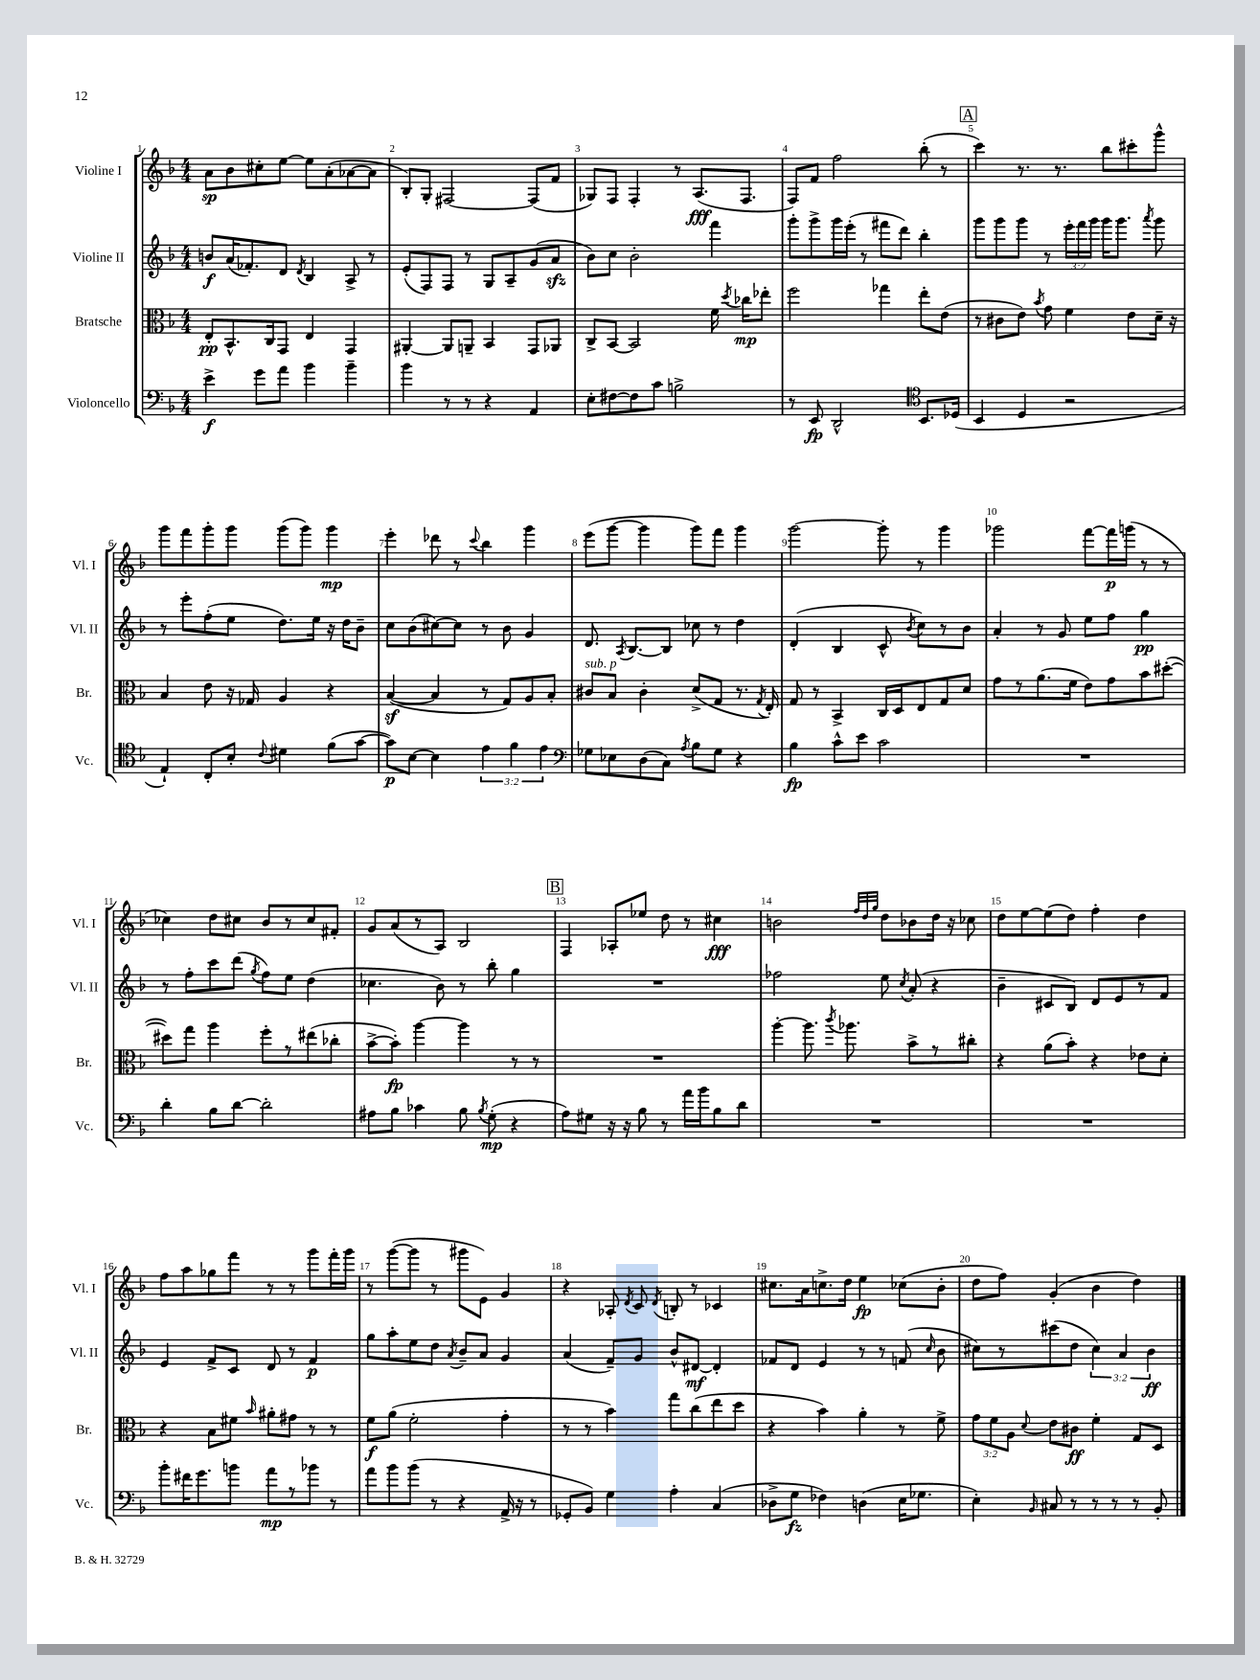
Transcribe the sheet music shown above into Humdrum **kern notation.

**kern	**dynam	**kern	**dynam	**kern	**dynam	**kern	**dynam
*part4	*part4	*part3	*part3	*part2	*part2	*part1	*part1
*staff4	*staff4	*staff3	*staff3	*staff2	*staff2	*staff1	*staff1
*I"Violoncello	*	*I"Bratsche	*	*I"Violine II	*	*I"Violine I	*
*I'Vc.	*	*I'Br.	*	*I'Vl. II	*	*I'Vl. I	*
*clefF4	*	*clefC3	*	*clefG2	*	*clefG2	*
*k[b-]	*	*k[b-]	*	*k[b-]	*	*k[b-]	*
*M4/4	*	*M4/4	*	*M4/4	*	*M4/4	*
=1	=1	=1	=1	=1	=1	=1	=1
4e^\	f	8E'/L	pp	8bn/L	f	8a\L	sp
.	.	8.BB-^^/	.	(16a/K	.	8b-\	.
.	.	.	.	8.f-X'/)	.	.	.
8g\L	.	.	.	.	.	8cc#X'\	.
.	.	16C/k	.	.	.	.	.
8a\J	.	8GG/J	.	8d/J	.	[8ee\J	.
.	.	.	.	8qd/	.	.	.
4b-\	.	4E/	.	4B-/	.	8ee\L]	.
.	.	.	.	.	.	(8a'\	.
4b-~\	.	4GG/	.	8A^/	.	[8a-X\	.
.	.	.	.	8r	.	8a-\J]	.
=2	=2	=2	=2	=2	=2	=2	=2
4b-\	.	[4AA#X'/	.	(8e'/L	.	8B-'/L)	.
.	.	.	.	8F/)	.	8G'/J	.
8r	.	8AA#/L]	.	8F/J	.	[2F#X/	.
8r	.	8AAn~/J	.	8r	.	.	.
4r	.	4BB-/	.	8G/L	.	.	.
.	.	.	.	8A~/	.	.	.
4AA/	.	8GG/L	.	(8g/	.	(8F#/L]	.
.	.	8AA-X/J	.	8azz/J	.	8f/J	.
=3	=3	=3	=3	=3	=3	=3	=3
8E'\L	.	8C^/L	.	8b-\L)	.	8G-X/L)	.
[8F#X\	.	[8BB-/J	.	8cc\J	.	8F/J	.
8F#\]	.	2BB-/]	.	2b-'\	.	4F'/	.
8c\J	.	.	.	.	.	.	.
2Bn^\	.	.	.	.	.	8r	.
.	.	.	.	.	.	(8.A/L	fff
.	.	16f\	.	4fff\	.	.	.
.	.	8qdd/	.	.	.	.	.
.	.	16cc-X\KL	mp	.	.	8.F/J	.
.	.	8ee-X'\J	.	.	.	.	.
=4	=4	=4	=4	=4	=4	=4	=4
8r	.	2ff\	.	8ggg'\L	.	8F/L)	.
8EE/	fp	.	.	8ggg^\	.	8f/J	.
2DD^^/	.	.	.	16ggg\L	.	2ff\	.
.	.	.	.	(16eee'\JJ	.	.	.
.	.	.	.	8r	.	.	.
.	.	4gg-X\	.	8fff#X\L	.	.	.
.	.	.	.	8ddd\J)	.	.	.
*clefC4	*	*	*	*	*	*	*
8.BB-/L	.	8ee'\L	.	4bb-'\	.	(8bb-'\	.
.	.	(8e\J	.	.	.	8r	.
(16D-X/Jk	.	.	.	.	.	.	.
!!LO:REH:place=s1:t=A
=5	=5	=5	=5	=5	=5	=5	=5
4BB-/	.	8r	.	8ggg\L	.	4ccc\)	.
.	.	8c#X\L	.	8ggg\	.	.	.
4D/	.	8e\J)	.	8ggg\J	.	8.r	.
.	.	8qb-/	.	.	.	.	.
.	.	8g\	.	8r	.	.	.
.	.	.	.	.	.	8.r	.
2r	.	4f\	.	24eee'\LL	.	.	.
.	.	.	.	24fff\	.	.	.
.	.	.	.	24ggg\JJ	.	.	.
.	.	.	.	16ggg\KL	.	8bb-\L	.
.	.	.	.	8.ggg\J	.	.	.
.	.	8e\L	.	.	.	8ccc#X'\	.
.	.	.	.	8qaaa/	.	.	.
.	.	16d~\Jk	.	8ggg\	.	8ggg^^\J	.
.	.	16r	.	.	.	.	.
!!LO:LB:g=z
=6	=6	=6	=6	=6	=6	=6	=6
4E`/)	.	4B-/	.	8r	.	8ggg\L	.
.	.	.	.	8eee'\L	.	8fff\	.
8C'/L	.	8e\	.	(8ff'\	.	8ggg'\	.
8B-'/J	.	16r	.	8ee\J	.	8ggg\J	.
.	.	16G-X/	.	.	.	.	.
8qqc/	.	.	.	.	.	.	.
4d#X\	.	4A/	.	8.dd\L)	.	(8ggg\L	.
.	.	.	.	.	.	8ggg\J)	.
.	.	.	.	16ee\Jk	.	.	.
(8f\L	.	4r	.	16r	.	4ggg\	mp
.	.	.	.	16dd\KL	.	.	.
[8g\J	.	.	.	8b-~\J	.	.	.
=7	=7	=7	=7	=7	=7	=7	=7
8g\L])	p	([4B-z/	.	8cc\L	.	4eee'\	.
[8B-\J	.	.	.	(8b-\	.	.	.
4B-\]	.	4B-/]	.	[8cc#X\)	.	8ddd-X\	.
.	.	.	.	8cc#\J]	.	8r	.
.	.	.	.	.	.	8qqccc/	.
6e\	.	8r	.	8r	.	4bb-\	.
.	.	8G/L)	.	8b-\	.	.	.
6f\	.	.	.	.	.	.	.
.	.	8A/	.	4g/	.	4ggg\	.
6e\	.	.	.	.	.	.	.
.	.	8B-'/J	.	.	.	.	.
=8	=8	=8	=8	=8	=8	=8	=8
*clefF4	*	*	*	*	*	*	*
!	!	!LO:TX:a:i:t=sub. p	!	!	!	!	!
8G-X\L	.	8c#X/L	.	8.d/	.	(8eee\L	.
8E-X\	.	8B-/J	.	.	.	[8ggg\J	.
.	.	.	.	8qA/	.	.	.
.	.	.	.	[8.B-/L	.	.	.
(8D\	.	4c#'\	.	.	.	4ggg\]	.
8C\J)	.	.	.	8B-/J]	.	.	.
8qA/	.	.	.	.	.	.	.
8B-\L	.	(8d^/L	.	8cc-X\	.	8ggg\L)	.
8G-\J	.	8G/J	.	8r	.	8fff\J	.
4r	.	8.r	.	4dd\	.	4ggg\	.
.	.	8qG/	.	.	.	.	.
.	.	16E'/)	.	.	.	.	.
=9	=9	=9	=9	=9	=9	=9	=9
4B-\	fp	8G/	.	(4d'/	.	[2ggg\	.
.	.	8r	.	.	.	.	.
8c^^\L	.	4BB-^/	.	4B-/	.	.	.
8e\J	.	.	.	.	.	.	.
2c\	.	16C/LL	.	8c^^/	.	8ggg'\]	.
.	.	16D/J	.	.	.	.	.
.	.	.	.	8qb-/	.	.	.
.	.	8E/	.	8cc\L)	.	8r	.
.	.	8G/	.	8r	.	4ggg\	.
.	.	8d/J	.	8b-\J	.	.	.
=10	=10	=10	=10	=10	=10	=10	=10
1r	.	8g\L	.	4a'/	.	2ggg-X\	.
.	.	8r	.	.	.	.	.
.	.	(8.a\	.	8r	.	.	.
.	.	.	.	8g/	.	.	.
.	.	16f\Jk	.	.	.	.	.
.	.	8e\L)	.	8ee\L	.	[8fff\L	.
.	.	8g\	.	8ff\J	.	16fff\L]	p
.	.	.	.	.	.	(16gggn\JJ	.
.	.	8b-\	.	4gg\	pp	8r	.
.	.	([8dd#X'\J	.	.	.	8r	.
!!LO:LB:g=z
=11	=11	=11	=11	=11	=11	=11	=11
4d'\	.	8dd#X\L])	.	8r	.	4cc-X\)	.
.	.	8gg\J	.	8ff'\L	.	.	.
8B-\L	.	4aa\	.	8ccc\	.	8dd\L	.
[8d\J	.	.	.	(8ddd\J	.	8cc#X\J	.
.	.	.	.	8qgg/	.	.	.
2d'\]	.	8ff'\L	.	8ff\L)	.	8b-/L	.
.	.	8r	.	8ee\J	.	8r	.
.	.	(8ee#X\	.	(4dd\	.	8cc#/	.
.	.	8cc-X'\J	.	.	.	8f#X'/J	.
=12	=12	=12	=12	=12	=12	=12	=12
8A#X\L	.	[8b-^\L	.	4.cc-X\	.	8g/L	.
8B-\J	.	8b-'\J])	fp	.	.	(8a/	.
4c-X\	.	[4aa\	.	.	.	8r	.
.	.	.	.	8b-\)	.	8A/J)	.
8B-\	.	4aa\]	.	8r	.	2B-/	.
8qB-/	.	.	.	.	.	.	.
(8G'\	mp	.	.	8bb-'\	.	.	.
4r	.	8r	.	4gg\	.	.	.
.	.	8r	.	.	.	.	.
!!LO:REH:place=s1:t=B
=13	=13	=13	=13	=13	=13	=13	=13
8A\L)	.	1r	.	1r	.	4F/	.
8G#X\J	.	.	.	.	.	.	.
16r	.	.	.	.	.	8A-X'/L	.
16r	.	.	.	.	.	.	.
8B-\	.	.	.	.	.	8ee-X/J	.
8r	.	.	.	.	.	8dd\	.
16a\LL	.	.	.	.	.	8r	.
16b-\J	.	.	.	.	.	.	.
8B-\	.	.	.	.	.	4cc#X\	fff
8d\J	.	.	.	.	.	.	.
=14	=14	=14	=14	=14	=14	=14	=14
1r	.	[4aa'\	.	2ff-X\	.	2bn\	.
.	.	8.aa\]	.	.	.	.	.
.	.	8qccc/	.	.	.	.	.
.	.	8.aa-X\	.	.	.	.	.
.	.	.	.	.	.	32qqff/LLL	.
.	.	.	.	.	.	32qqdd/	.
.	.	.	.	.	.	32qqgg/JJJ	.
.	.	.	.	8ee\	.	8dd\L	.
.	.	.	.	8qcc/	.	.	.
.	.	8b-^\L	.	(8a'/	.	8b-X\	.
.	.	8r	.	4r	.	16dd\Jk	.
.	.	.	.	.	.	16r	.
.	.	8cc#X'\J	.	.	.	8cc-X\	.
=15	=15	=15	=15	=15	=15	=15	=15
1r	.	4r	.	4b-~\	.	8dd\L	.
.	.	.	.	.	.	[8ee\	.
.	.	(8a\L	.	8c#X/L	.	(8ee\]	.
.	.	8b-'\J)	.	8B-/J)	.	8dd\J)	.
.	.	4r	.	8d/L	.	4ff'\	.
.	.	.	.	8e/	.	.	.
.	.	8e-X\L	.	8r	.	4dd\	.
.	.	8d'\J	.	8f/J	.	.	.
!!LO:LB:g=z
=16	=16	=16	=16	=16	=16	=16	=16
8b-'\L	.	4r	.	4e/	.	8ff\L	.
16f#X\K	.	.	.	.	.	8aa\	.
8.g\	.	.	.	.	.	.	.
.	.	8B-\L	.	8f^/L	.	8gg-X\	.
8bn\J	.	8f#X\J	.	8c/J	.	8fff\J	.
.	.	16qqb-/	.	.	.	.	.
8a\L	mp	8a#X'\L	.	8d/	.	8r	.
8r	.	8g#X\J	.	8r	.	8r	.
8b-X\J	.	8r	.	4f/	p	8ggg\L	.
8r	.	8r	.	.	.	16fff'\L	.
.	.	.	.	.	.	16ggg\JJ	.
=17	=17	=17	=17	=17	=17	=17	=17
8a\L	.	8f\L	f	8gg\L	.	8r	.
8b-\	.	(8a\J	.	8aa'\	.	([8ggg\L	.
(8b-\J	.	2f'\	.	8ee\	.	8ggg\J]	.
8r	.	.	.	8dd\J	.	8r	.
.	.	.	.	8qa/	.	.	.
4r	.	.	.	8b-~/L	.	8ggg#X\L	.
.	.	.	.	8a/J	.	8e\J)	.
16AA^/	.	4g'\	.	4g/	.	4g/	.
16r	.	.	.	.	.	.	.
8r	.	.	.	.	.	.	.
=18	=18	=18	=18	=18	=18	=18	=18
8GG-X'/L	.	8r	.	(4a/	.	4r	.
8BB-/J)	.	8r	.	.	.	.	.
4G\	.	4b-\)	.	8f~/L)	.	8A-X'/	.
.	.	.	.	.	.	8qd/	.
.	.	.	.	8g/J	.	8c/	.
.	.	.	.	.	.	8qd/	.
4A'\	.	8gg\L	.	8b-^^/L	.	8Bn'/	.
.	.	(8cc\	.	[8d#X/J	mf	8r	.
(4C/	.	8ee\	.	4d#'/]	.	4c-X/	.
.	.	8dd\J	.	.	.	.	.
=19	=19	=19	=19	=19	=19	=19	=19
8D-X^\L	.	4r	.	8f-X/L	.	8.cc#X\L	.
8G\J	fz	.	.	8d/J	.	.	.
.	.	.	.	.	.	16a\k	.
4F-X\)	.	4b-\)	.	4e/	.	8.ccn^\	.
.	.	.	.	.	.	16dd\Jk	.
(4Dn\	.	4a'\	.	8r	.	4ee\	fp
.	.	.	.	8r	.	.	.
16E\KL	.	8r	.	(8fn/	.	(8cc-X\L	.
8.G-X\J	.	.	.	.	.	.	.
.	.	.	.	16qqcc/	.	.	.
.	.	8f^\	.	8b-\	.	8b-'\J	.
=20	=20	=20	=20	=20	=20	=20	=20
4E'\)	.	12g\L	.	8cc#X\L)	.	8dd\L	.
.	.	12f\	.	.	.	.	.
.	.	.	.	8r	.	8ff\J)	.
.	.	12A\J	.	.	.	.	.
16qqBB-/	.	8qqd/	.	.	.	.	.
8C#X/	.	8e\L	.	(8ccc#X\	.	(4g'/	.
8r	.	8c#X\J	ff	8dd\J	.	.	.
8r	.	4f'\	.	6cc#\)	.	4b-\	.
8r	.	.	.	.	.	.	.
.	.	.	.	6a/	.	.	.
8r	.	8G/L	.	.	.	4dd\)	.
.	.	.	.	6b-\	ff	.	.
8BB-'/	.	8D/J	.	.	.	.	.
==	==	==	==	==	==	==	==
*-	*-	*-	*-	*-	*-	*-	*-
